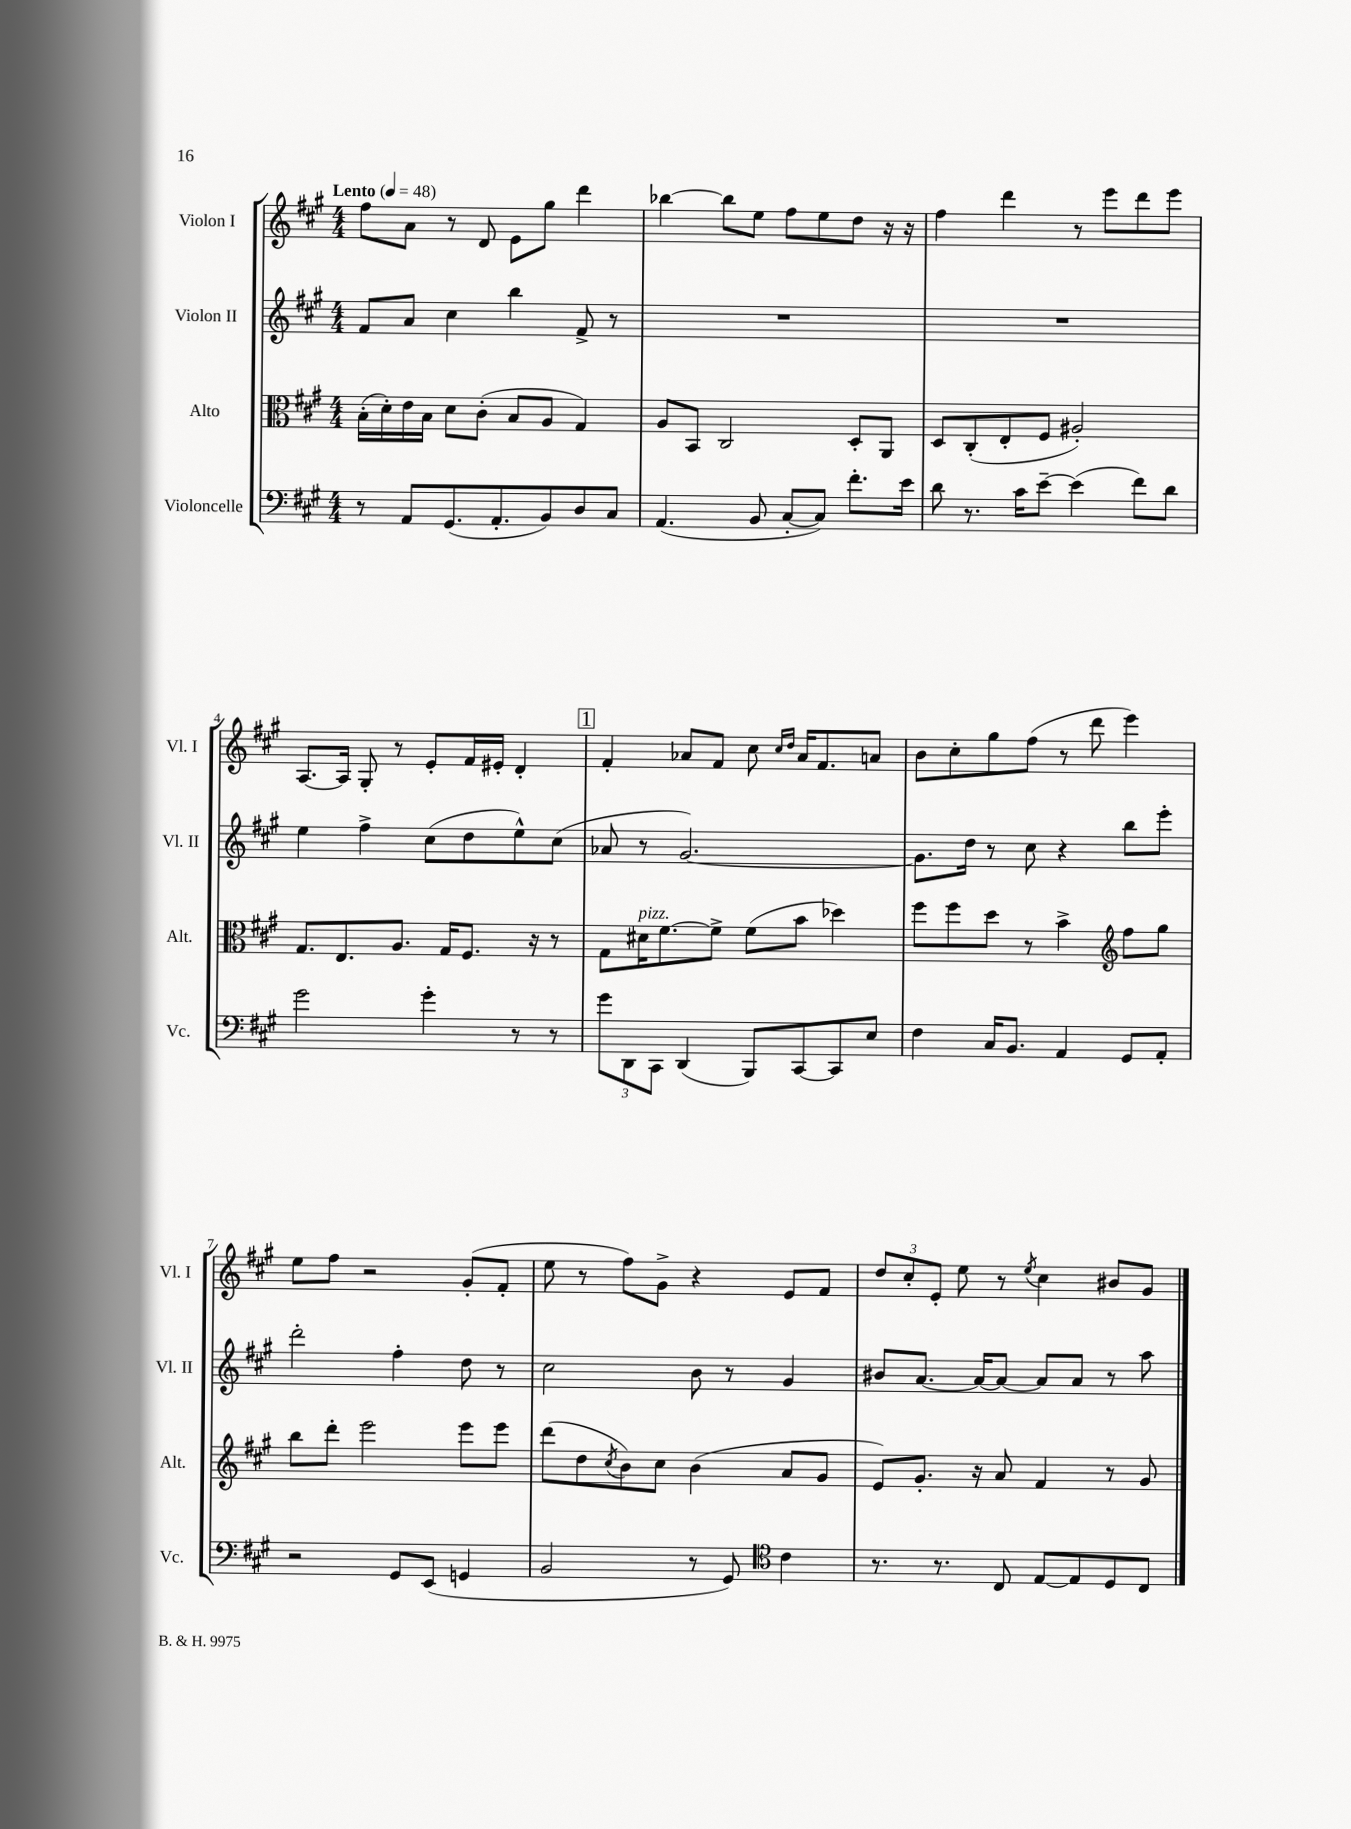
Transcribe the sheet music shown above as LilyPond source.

<<
\new StaffGroup <<
\new Staff = "s0" \with { instrumentName = "Violon I" shortInstrumentName = "Vl. I" } {
    \clef treble \key a \major \numericTimeSignature \time 4/4 \tempo "Lento" 4 = 48
    fis''8 a'8 r8 d'8 e'8 gis''8 d'''4 |
    bes''4~ bes''8 e''8 fis''8 e''8 d''8 r16 r16 |
    fis''4 d'''4 r8 e'''8 d'''8 e'''8 |
    a8.~ a16 gis8-. r8 e'8-. fis'16 eis'16-. d'4-. |
    \mark \markup { \box "1" } fis'4-. aes'8 fis'8 cis''8 \grace { cis''16 d''16 } aes'16 fis'8. a'8 |
    b'8 cis''8-. gis''8 fis''8( r8 d'''8 e'''4) |
    e''8 fis''8 r2 gis'8-.( fis'8-. |
    e''8 r8 fis''8) gis'8-> r4 e'8 fis'8 |
    \tuplet 3/2 { d''8 cis''8-. e'8-. } e''8 r8 \acciaccatura { e''8 } cis''4 bis'8 gis'8 \bar "|." |
}
\new Staff = "s1" \with { instrumentName = "Violon II" shortInstrumentName = "Vl. II" } {
    \clef treble \key a \major \numericTimeSignature \time 4/4
    fis'8 a'8 cis''4 b''4 fis'8-> r8 |
    R1 |
    R1 |
    e''4 fis''4-> cis''8( d''8 e''8-^) cis''8( |
    \mark \markup { \box "1" } aes'8 r8 gis'2.~) |
    gis'8. d''16 r8 cis''8 r4 b''8 e'''8-. |
    d'''2-. fis''4-. d''8 r8 |
    cis''2 b'8 r8 gis'4 |
    bis'8 a'8.~ a'16~ a'8~ a'8 a'8 r8 a''8 \bar "|." |
}
\new Staff = "s2" \with { instrumentName = "Alto" shortInstrumentName = "Alt." } {
    \clef alto \key a \major \numericTimeSignature \time 4/4
    b16-.( d'16-.) e'16 b16 d'8 cis'8-.( b8 a8 gis4) |
    a8 b,8 cis2 d8-. a,8 |
    d8 cis8-.( e8-. fis8 ais2-.) |
    gis8. e8. a8. gis16 fis8. r16 r8 |
    \mark \markup { \box "1" } gis8 dis'16^\markup { \italic "pizz." } fis'8.~ fis'8-> fis'8( b'8 des''4) |
    fis''8 fis''8 d''8 r8 b'4-> \clef treble fis''8 gis''8 |
    b''8 d'''8-. e'''2 e'''8 e'''8 |
    d'''8( d''8 \acciaccatura { cis''8 } b'8) cis''8 b'4( a'8 gis'8 |
    e'8) gis'8.-. r16 a'8 fis'4 r8 gis'8 \bar "|." |
}
\new Staff = "s3" \with { instrumentName = "Violoncelle" shortInstrumentName = "Vc." } {
    \clef bass \key a \major \numericTimeSignature \time 4/4
    r8 a,8 gis,8.( a,8.-. b,8) d8 cis8 |
    a,4.( b,8 cis8~-. cis8) fis'8.-. e'16 |
    d'8 r8. cis'16 e'8~-- e'4( fis'8) d'8 |
    gis'2 gis'4-. r8 r8 |
    \mark \markup { \box "1" } \tuplet 3/2 { gis'8 d,8 cis,8 } d,4( b,,8) cis,8~ cis,8 e8 |
    fis4 cis16 b,8. a,4 gis,8 a,8-. |
    r2 gis,8 e,8( g,4 |
    b,2 r8 gis,8) \clef tenor cis'4 |
    r8. r8. cis8 e8~ e8 d8 cis8 \bar "|." |
}
>>
>>
